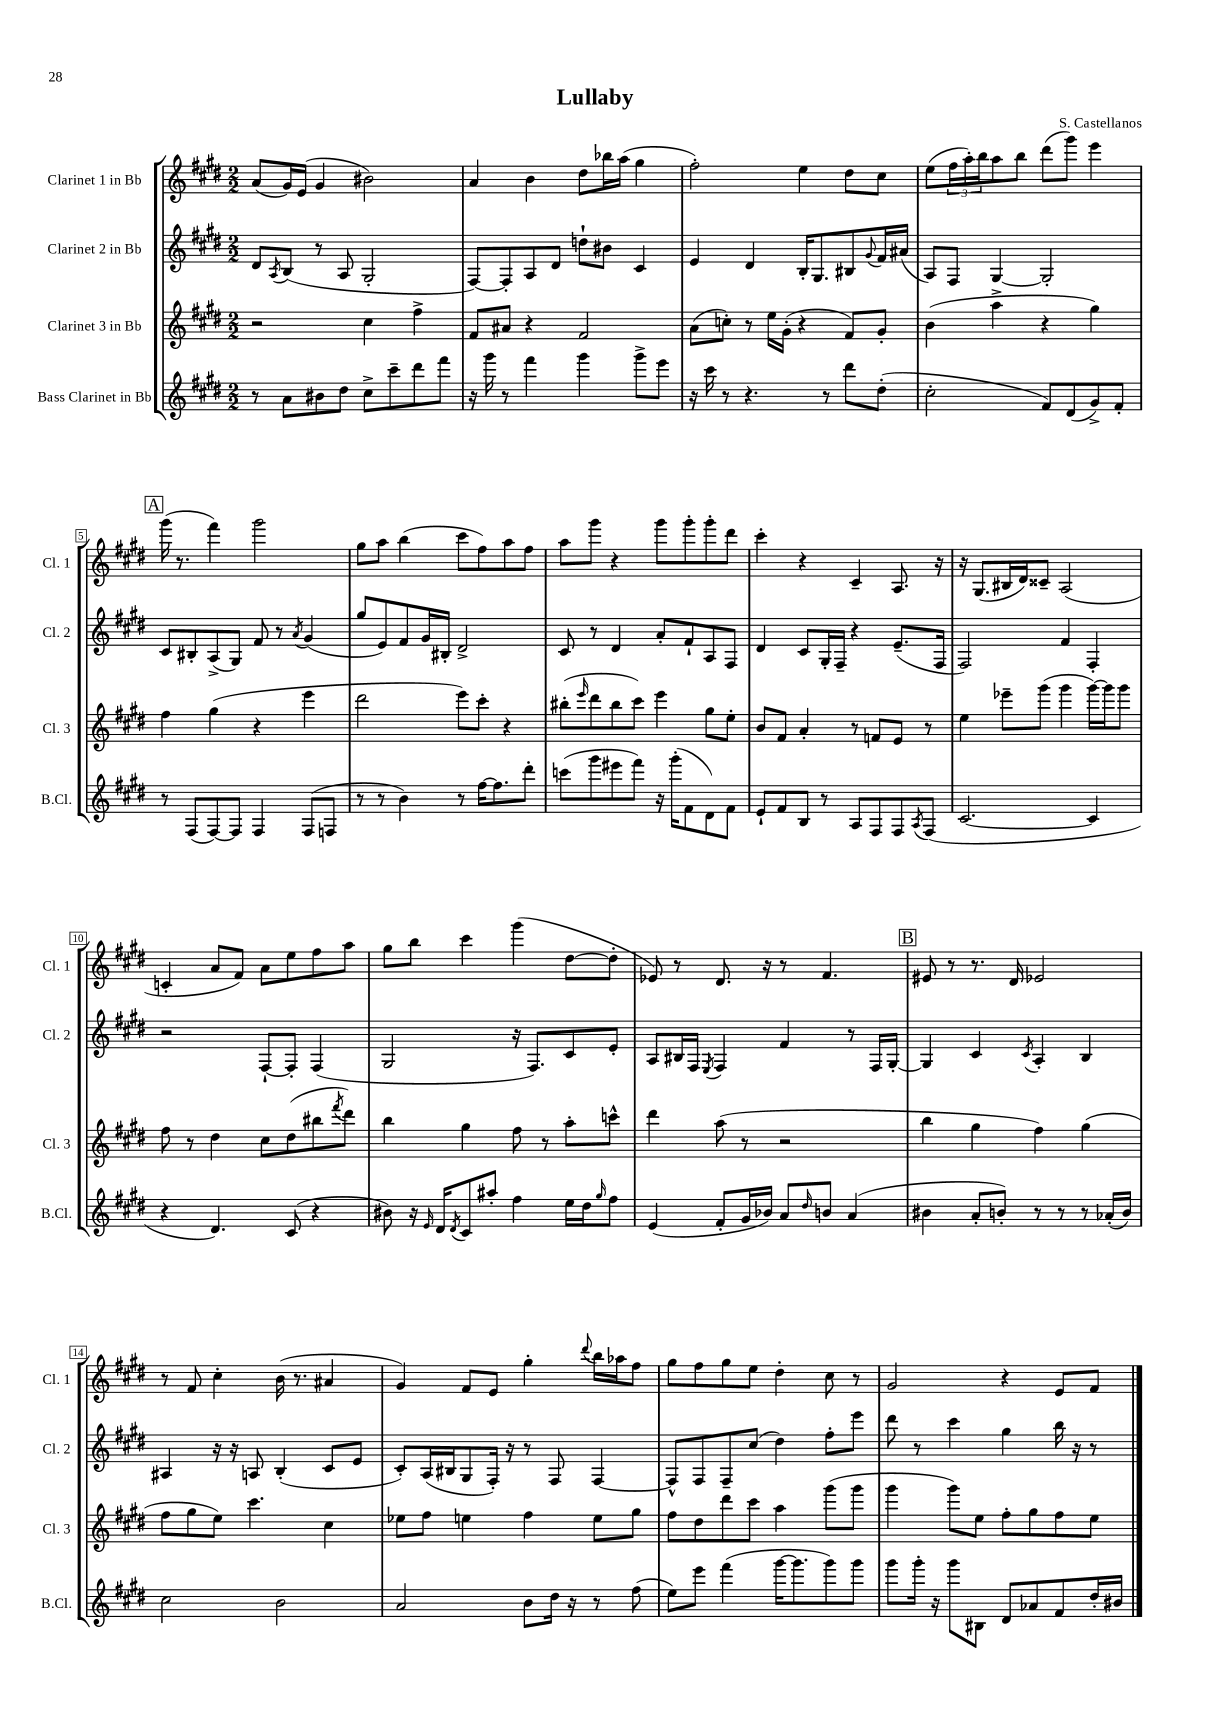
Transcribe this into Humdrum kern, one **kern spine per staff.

**kern	**kern	**kern	**kern
*part4	*part3	*part2	*part1
*staff4	*staff3	*staff2	*staff1
*I"Bass Clarinet in Bb	*I"Clarinet 3 in Bb	*I"Clarinet 2 in Bb	*I"Clarinet 1 in Bb
*I'B.Cl.	*I'Cl. 3	*I'Cl. 2	*I'Cl. 1
*clefG2	*clefG2	*clefG2	*clefG2
*k[f#c#g#d#]	*k[f#c#g#d#]	*k[f#c#g#d#]	*k[f#c#g#d#]
*M2/2	*M2/2	*M2/2	*M2/2
=1	=1	=1	=1
8r	2r	8d#/L	(8a/L
.	.	8qA/	.
8a\L	.	(8B/J	16g#/L)
.	.	.	(16e/JJ
8b#X\	.	8r	4g#/
8dd#\J	.	8A/	.
8cc#^\L	4cc#\	2G#'/	2b#X\)
8ccc#~\	.	.	.
8ddd#\	4ff#^\	.	.
8fff#\J	.	.	.
=2	=2	=2	=2
16r	8f#/L	[8F#/L)	4a/
16ggg#\	.	.	.
8r	8a#X/J	8F#'/]	.
4fff#\	4r	8A/	4b\
.	.	8d#/J	.
4ggg#\	2f#/	8ddn`\L	8dd#\L
.	.	8b#X\J	16bb-X\L
.	.	.	(16aa\JJ
8ggg#^\L	.	4c#/	4gg#\
8eee\J	.	.	.
=3	=3	=3	=3
16r	(8a\L	4e/	2ff#'\)
16ccc#\	.	.	.
8r	8ccn'\J)	.	.
4.r	8r	4d#/	.
.	16ee\LL	.	.
.	(16g#'\JJ	.	.
.	4r	16B'/KL	4ee\
.	.	8.G#/	.
8r	.	.	.
8ddd#\L	8f#/L)	8B#X/	8dd#\L
.	.	8qqg#/	.
(8dd#'\J	8g#'/J	16f#/L	8cc#\J
.	.	(16a#X/JJ	.
=4	=4	=4	=4
2cc#'\	(4b\	8A/L)	(8ee\L
.	.	8F#/J	24ff#\L
.	.	.	24aa'\)
.	.	.	24bb\J
.	4aa^\	[4G#/	8aa\
.	.	.	8bb\J
8f#/L)	4r	2G#'/]	(8ddd#\L
(8d#/	.	.	8ggg#\J)
8g#^/)	4gg#\)	.	4eee\
8f#'/J	.	.	.
!!LO:LB:g=z
!!LO:REH:place=s1:t=A
=5	=5	=5	=5
8r	4ff#\	8c#/L	(16ggg#\
.	.	.	8.r
(8F#/L	.	8B#X'/	.
[8F#/)	(4gg#\	(8A^/	4fff#\)
8F#/J]	.	8G#/J)	.
4F#/	4r	8f#/	2ggg#\
.	.	8r	.
.	.	8qa/	.
(8F#/L	4eee\	(4g#/	.
8Fn/J	.	.	.
=6	=6	=6	=6
8r	2ddd#\	8gg#/L	8gg#\L
8r	.	8e/)	8aa\J
4b\)	.	8f#/	(4bb\
.	.	16g#/L	.
.	.	16B#X'/JJ	.
8r	8eee\L)	2d#^/	8ccc#\L
[16ff#\KL	8ccc#'\J	.	8ff#\)
8.ff#\]	.	.	.
.	4r	.	8aa\
8ddd#'\J	.	.	8ff#\J
=7	=7	=7	=7
(8cccn\L	(8bb#X'\L	8c#/	8aa\L
.	16qqeee/	.	.
8ggg#\	8ddd#\	8r	8ggg#\J
8eee#X\	8bb#\	4d#/	4r
8fff#\J)	8ccc#\J)	.	.
16r	4eee\	8a'/L	8ggg#\L
(16ggg#'\KL	.	.	.
8f#\	.	8f#`/	8ggg#'\
8d#\)	8gg#\L	8A/	8ggg#'\
8f#\J	8ee'\J	8F#/J	8ddd#\J
=8	=8	=8	=8
8e`/L	8b/L	4d#/	4ccc#'\
8f#/	8f#/J	.	.
8B/J	4a'/	8c#/L	4r
8r	.	16G#'/L	.
.	.	16F#~/JJ	.
8A/L	8r	4r	4c#~/
8F#/	8fn/L	.	.
8F#/	8e/J	(8.e~/L	8.A/
8qA/	.	.	.
(8F#/J	8r	.	.
.	.	16F#/Jk	16r
=9	=9	=9	=9
[2.c#/	4ee\	2F#/)	16r
.	.	.	(8.G#/L
.	8eee-X~\L	.	16B#X/L
.	.	.	16d#/J)
.	(8ggg#\J	.	8c##X~/J
.	4ggg#\	4f#/	(2A/
4c#/]	[16ggg#\LL)	4F#'/	.
.	16ggg#\J]	.	.
.	8ggg#\J	.	.
!!LO:LB:g=z
=10	=10	=10	=10
4r	8ff#\	2r	4cn'/
.	8r	.	.
4.d#/)	4dd#\	.	8a/L
.	.	.	8f#/J)
.	8cc#\L	[8F#`/L	8a\L
(8c#/	(8dd#\	8F#'/J]	8ee\
4r	8bb#X\	(4F#/	8ff#\
.	8qfff#/	.	.
.	8ddd#\J)	.	8aa\J
=11	=11	=11	=11
8b#X\)	4bb\	2G#/	8gg#\L
16r	.	.	8bb\J
16qqe/	.	.	.
16d#/KL	.	.	.
8qd#/	.	.	.
8c#/	4gg#\	.	4ccc#\
8aa#X'/J	.	.	.
4ff#\	8ff#\	16r	(4ggg#\
.	.	8.F#/L)	.
.	8r	.	.
16ee\LL	8aa'\L	8c#/	[8dd#\L
16dd#\J	.	.	.
16qqgg#/	.	.	.
8ff#\J	8cccn^^\J	8e'/J	8dd#'\J]
=12	=12	=12	=12
(4e/	4ddd#\	8A/L	8e-X/)
.	.	16B#X/L	8r
.	.	16F#/JJ	.
.	.	8qE/	.
8f#'/L	(8aa\	4F#/	8.d#/
16g#/L	8r	.	.
16b-X/JJ)	.	.	16r
8a/L	2r	4f#/	8r
16qqdd#/	.	.	.
8bn/J	.	.	4.f#/
(4a/	.	8r	.
.	.	16F#/LL	.
.	.	[16G#'/JJ	.
!!LO:REH:place=s1:t=B
=13	=13	=13	=13
4b#X\	4bb\	4G#/]	8e#X/
.	.	.	8r
8a'/L	4gg#\	4c#/	8.r
8bn'/J)	.	.	.
.	.	.	16d#/
.	.	8qc#/	.
8r	4ff#\)	4A'/	2e-X/
8r	.	.	.
8r	(4gg#\	4B/	.
(16a-X'/LL	.	.	.
16b/JJ)	.	.	.
!!LO:LB:g=z
=14	=14	=14	=14
2cc#\	8ff#\L	4A#X/	8r
.	8gg#\	.	8f#/
.	8ee\J)	16r	4cc#'\
.	.	16r	.
.	4.ccc#\	8An/	.
2b\	.	(4B'/	(16b\
.	.	.	8.r
.	4cc#\	8c#/L	4a#X/
.	.	8e/J	.
=15	=15	=15	=15
2a/	8ee-X\L	8c#'/L)	4g#/)
.	8ff#\J	(16A/L	.
.	.	16B#X/J	.
.	4een\	8G#/	8f#/L
.	.	16F#'/Jk)	8e/J
.	.	16r	.
8b\L	4ff#\	8r	4gg#'\
16dd#\Jk	.	8F#/	.
16r	.	.	.
.	.	.	8qqddd#/
8r	8ee\L	[4F#/	16bb\LL
.	.	.	16aa-X\J
(8ff#\	8gg#\J	.	8ff#\J
=16	=16	=16	=16
8ee\L)	8ff#\L	8F#^^/L]	8gg#\L
8eee\J	8dd#\	8F#/	8ff#\
(4fff#\	8ddd#\	8F#~/	8gg#\
.	8ccc#\J	(8cc#/J	8ee\J
[16ggg#\KL	4aa\	4dd#\)	4dd#'\
8.ggg#\]	.	.	.
8ggg#\)	(8ggg#\L	8ff#'\L	8cc#\
8ggg#\J	8ggg#\J	8eee\J	8r
=17	=17	=17	=17
8ggg#\L	4ggg#\	8ddd#\	2g#/
16ggg#'\Jk	.	8r	.
16r	.	.	.
8ggg#\L	8ggg#\L)	4ccc#\	.
8B#X\J	8ee\J	.	.
8d#/L	8ff#'\L	4gg#\	4r
8a-X/	8gg#\	.	.
8f#/	8ff#\	16bb\	8e/L
.	.	16r	.
16dd#'/L	8ee\J	8r	8f#/J
16b#X/JJ	.	.	.
==	==	==	==
*-	*-	*-	*-
